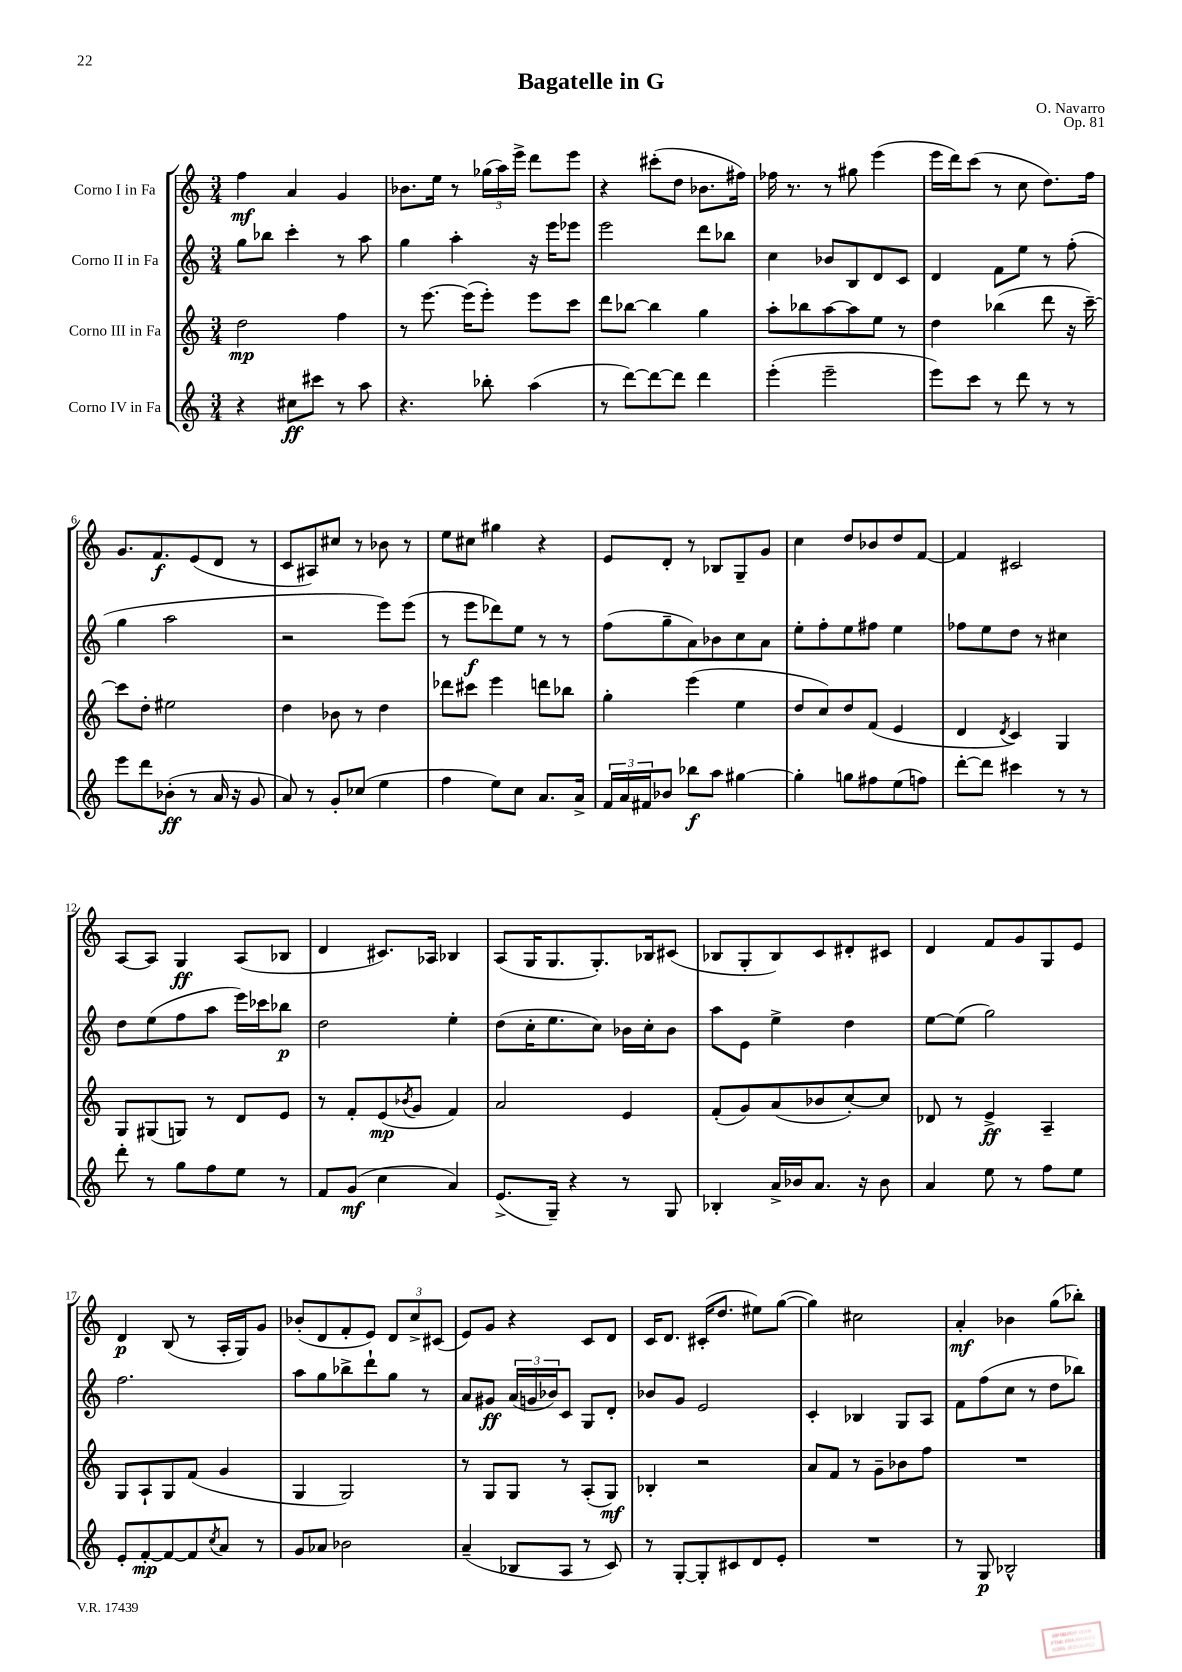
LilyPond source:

\header { title = "Bagatelle in G" composer = "O. Navarro" opus = "Op. 81" }
<<
\new StaffGroup <<
\new Staff = "s0" \with { instrumentName = "Corno I in Fa" } {
    \clef treble \key c \major \numericTimeSignature \time 3/4
    f''4\mf a'4 g'4 |
    bes'8. e''16 r8 \tuplet 3/2 { ges''16( a''16) e'''16-> } d'''8 e'''8 |
    r4 cis'''8-.( d''8 bes'8. fis''16) |
    fes''16 r8. r8 gis''8 e'''4( |
    e'''16 d'''16) c'''8( r8 c''8 d''8.) f''16 |
    g'8. f'8.\f e'8( d'8 r8 |
    c'8 ais8) cis''8 r8 bes'8 r8 |
    e''8 cis''8 gis''4 r4 |
    e'8 d'8-. r8 bes8 g8-- g'8 |
    c''4 d''8 bes'8 d''8 f'8~ |
    f'4 cis'2 |
    a8~ a8 g4\ff a8( bes8 |
    d'4 cis'8.) aes16 bes4 |
    a8( g16 g8. g8.-.) bes16 cis'8( |
    bes8 g8-. bes8) c'8 dis'8-. cis'8 |
    d'4 f'8 g'8 g8 e'8 |
    d'4\p b8( r8 a16-. g16) g'8 |
    bes'8-.( d'8 f'8-. e'8) \tuplet 3/2 { d'8 c''8-> cis'8( } |
    e'8) g'8 r4 c'8 d'8 |
    c'16 d'8. cis'16-.( d''8. eis''8) g''8~( |
    g''4) cis''2 |
    a'4-.\mf bes'4 g''8( bes''8-.) \bar "|." |
}
\new Staff = "s1" \with { instrumentName = "Corno II in Fa" } {
    \clef treble \key c \major \numericTimeSignature \time 3/4
    g''8 bes''8 c'''4-. r8 a''8 |
    g''4 a''4-. r16 e'''16 ees'''8 |
    e'''2 d'''8 bes''8 |
    c''4 bes'8 b8 d'8 c'8 |
    d'4 f'8 e''8 r8 f''8-.( |
    g''4 a''2 |
    r2 e'''8) e'''8( |
    r8 e'''8\f des'''8) e''8 r8 r8 |
    f''8( g''8-- a'8) bes'8 c''8 a'8 |
    e''8-. f''8-. e''8 fis''8 e''4 |
    fes''8 e''8 d''8 r8 cis''4 |
    d''8 e''8( f''8 a''8 e'''16) ces'''16 bes''8\p |
    d''2 e''4-. |
    d''8( c''16-. e''8. c''8) bes'16 c''16-. bes'8 |
    a''8 e'8 e''4-> d''4 |
    e''8~ e''8( g''2) |
    f''2. |
    a''8 g''8 bes''8-> d'''8-! g''8 r8 |
    a'8 gis'8\ff \tuplet 3/2 { a'16( g'16 bes'16) } c'8 g8 d'8-. |
    bes'8 g'8 e'2 |
    c'4-. bes4 g8 a8 |
    f'8 f''8( c''8 r8 d''8 bes''8) \bar "|." |
}
\new Staff = "s2" \with { instrumentName = "Corno III in Fa" } {
    \clef treble \key c \major \numericTimeSignature \time 3/4
    d''2\mp f''4 |
    r8 e'''8.~ e'''16( e'''8-.) e'''8 c'''8 |
    d'''8 bes''8~ bes''4 g''4 |
    a''8-. bes''8 a''8~ a''8 e''8 r8 |
    d''4 bes''4( d'''8 r16 c'''16~--) |
    c'''8 d''8-. eis''2 |
    d''4 bes'8 r8 d''4 |
    des'''8 cis'''8 e'''4 d'''8 bes''8 |
    g''4-. e'''4( e''4 |
    d''8 c''8) d''8 f'8( e'4 |
    d'4 \acciaccatura { d'8 } c'4) g4 |
    g8 gis8( g8) r8 d'8 e'8 |
    r8 f'8-. e'8\mp( \acciaccatura { bes'8 } g'8 f'4) |
    a'2 e'4 |
    f'8-.( g'8) a'8( bes'8 c''8~-.) c''8 |
    des'8 r8 e'4->\ff a4-- |
    g8 a8-! g8 f'8( g'4 |
    g4 g2) |
    r8 g8 g8 r8 a8-.( g8\mf) |
    bes4-. r2 |
    a'8 f'8 r8 g'8-- bes'8 f''8 |
    R2. \bar "|." |
}
\new Staff = "s3" \with { instrumentName = "Corno IV in Fa" } {
    \clef treble \key c \major \numericTimeSignature \time 3/4
    r4 cis''8\ff cis'''8 r8 a''8 |
    r4. bes''8-. a''4( |
    r8 d'''8~) d'''8~ d'''8 d'''4 |
    e'''4-.( e'''2-- |
    e'''8) c'''8 r8 d'''8 r8 r8 |
    e'''8 d'''8 bes'8-.\ff( r8 a'16 r16 g'8 |
    a'8) r8 g'8-. ces''8( e''4 |
    f''4 e''8) c''8 a'8. a'16-> |
    \tuplet 3/2 { f'16 a'16 fis'16 } bes'8 bes''8\f a''8 gis''4~ |
    gis''4-. g''8 fis''8 e''8( f''8) |
    d'''8~-. d'''8 cis'''4 r8 r8 |
    d'''8-. r8 g''8 f''8 e''8 r8 |
    f'8 g'8\mf( c''4 a'4) |
    e'8.->( g16--) r4 r8 g8 |
    bes4-. a'16-> bes'16 a'8. r16 bes'8 |
    a'4 e''8 r8 f''8 e''8 |
    e'8-. f'8~-.\mp f'8~ f'8 \acciaccatura { c''8 } a'8 r8 |
    g'8 aes'8 bes'2 |
    a'4--( bes8 a8 r8 c'8) |
    r8 g8~-. g8-. cis'8 d'8 e'8-. |
    R2. |
    r8 g8\p bes2-^ \bar "|." |
}
>>
>>
